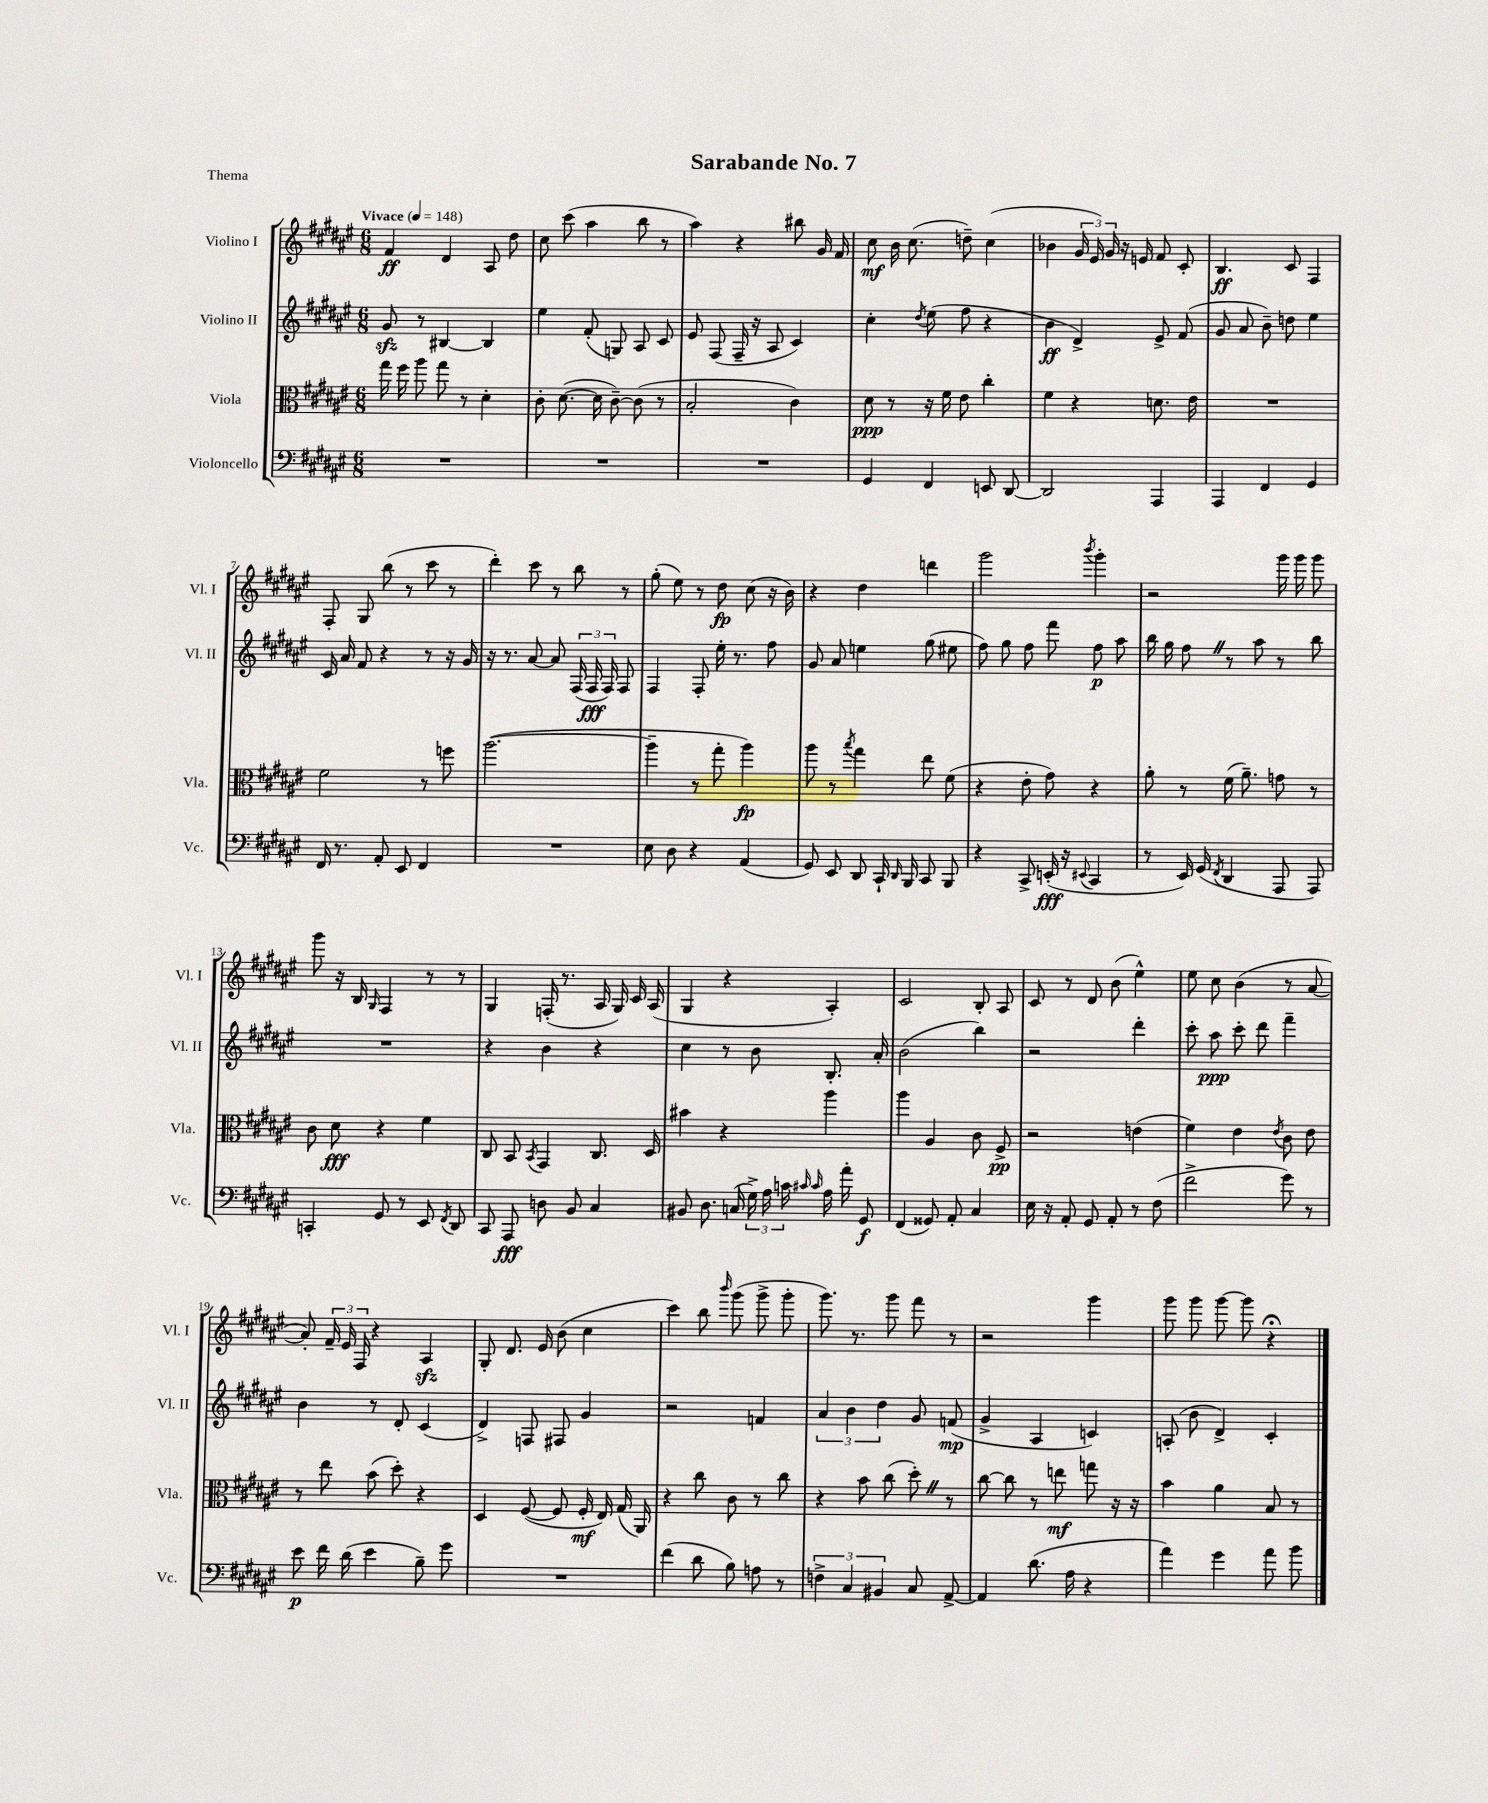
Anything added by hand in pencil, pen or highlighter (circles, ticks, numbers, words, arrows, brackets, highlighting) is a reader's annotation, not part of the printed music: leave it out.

**kern	**kern	**kern	**kern
*staff4	*staff3	*staff2	*staff1
*clefF4	*clefC3	*clefG2	*clefG2
*k[f#c#g#d#a#e#]	*k[f#c#g#d#a#e#]	*k[f#c#g#d#a#e#]	*k[f#c#g#d#a#e#]
*M6/8	*M6/8	*M6/8	*M6/8
*MM148	*MM148	*MM148	*MM148
2.r	16gg#	8g#	4f#
.	16ff#	.	.
.	8aa#	8r	.
.	8gg#	[4B#	4d#
.	8r	.	.
.	4d#'	4B#]	8A#
.	.	.	8dd#
=	=	=	=
2.r	8c#'	4ee#	8cc#
.	([8.d#	.	(8ccc#
.	.	(8f#'	4aa#
.	16d#]	.	.
.	[8c#~)	8G)	.
.	(8c#]	8A#	8bb
.	8r	8c#	8r
=	=	=	=
2.r	2B'	8e#	4aa#)
.	.	(8F#	.
.	.	16F#~	4r
.	.	16r	.
.	.	8A#	.
.	4c#)	4c#)	8bb#
.	.	.	16g#
.	.	.	16f#
=	=	=	=
4GG#	8d#	4cc#'	8cc#
.	8r	.	16b
.	.	.	(8.cc#
.	.	8qdd#	.
4FF#	16r	(8ee#	.
.	16f#	.	.
.	8e#	8ff#	8dd~)
8EE	4cc#'	4r	(4cc#
[8DD#	.	.	.
=	=	=	=
2DD#]	4f#	4b	4b-
.	4r	4d#^)	24g#
.	.	.	24e#)
.	.	.	24g#
.	.	.	16r
.	.	.	16e
4AAA#	8.d	8e#^	8f#
.	.	(8f#	8c#'
.	16e#	.	.
=	=	=	=
4AAA#	2.r	8g#	4.B
.	.	8a#	.
4FF#	.	8b~)	.
.	.	8dd	8c#
4GG#	.	4ee#	4F#
=	=	=	=
16FF#	2f#	16c#	8F#'
8.r	.	16a#	.
.	.	8f#	8G#
8AA#'	.	4r	(8bb
8EE#	.	.	8r
4FF#	8r	8r	8ccc#
.	8ff	16r	8r
.	.	16g#	.
=	=	=	=
2.r	([2.aa#	16r	4ddd#')
.	.	8.r	.
.	.	[8a#	8ccc#
.	.	8a#]	8r
.	.	(24F#	8bb
.	.	24F#	.
.	.	24F#)	.
.	.	8F#	8r
=	=	=	=
8E#	4aa#~]	4F#	(8gg#'
8D#	.	.	8ee#)
4r	8r	8F#'	8r
.	8gg#'	16ee#'	8dd#
.	.	8.r	.
(4AA#	4aa#)	.	(8cc#
.	.	8ff#	16r
.	.	.	16b)
=	=	=	=
8GG#)	8aa#	8g#	4r
8EE#	8r	8a#	.
.	8qbb	.	.
8DD#	4gg#	4ee	4dd#
16CC#`	.	.	.
16qqDD#	.	.	.
16BBB	.	.	.
8CC#	8ee#	(8gg#	4ddd
8BBB	(8f#	8ee#	.
=	=	=	=
4r	4r	8ff#)	2ggg#
.	.	8gg#	.
8CC#^	8e#'	8ff#	.
(16EE'	8g#)	8fff#	.
16r	.	.	.
8qqEE#	.	.	8qbbb
4CC#	4r	8ff#	4ggg#'
.	.	8aa#	.
=	=	=	=
8r	8a#'	16bb	2r
.	.	16gg#	.
16EE#)	8r	8ff#	.
(16GG#	.	.	.
8qFF#	.	.	.
4DD#	(16f#	8r	.
.	8.a#~)	.	.
.	.	8aa#	.
8AAA#	8g	8r	16ggg#
.	.	.	16ggg#
8AAA#)	8r	8bb	8ggg#
=	=	=	=
4CC'	8c#	2.r	8ggg#
.	8d#	.	16r
.	.	.	16B
.	.	.	16qqG#
8GG#	4r	.	4F#
8r	.	.	.
8EE#	4f#	.	8r
8qFF#	.	.	.
8DD#	.	.	8r
=	=	=	=
8CC#	8C#	4r	4G#
8AAA#	8BB	.	.
.	8qBB	.	.
8D	4GG#	4b	(16F'
.	.	.	8.r
8BB	.	.	.
4C#	8.C#	4r	16A#
.	.	.	16G#)
.	.	.	16c#
.	16D#	.	(16A#
=	=	=	=
8BB#	4b#	4cc#	4G#
8.D#	.	.	.
.	4r	8r	4r
(16C	.	.	.
24G#^)	.	8b	.
24A#	.	.	.
24c	.	.	.
16qqc#	.	.	.
16qqc#	.	.	.
16A#	4aa#	8.B'	4A#')
16a#'	.	.	.
8GG#	.	.	.
.	.	16a#'	.
=	=	=	=
(4FF#	4aa#	(2b	2c#
8GG##)	4A#	.	.
8AA#'	.	.	.
4C#	8c#	4bb)	8B'
.	8F#^	.	8A#
=	=	=	=
16E#	2r	2r	8c#
16r	.	.	.
8AA#'	.	.	8r
8GG#	.	.	8d#
8AA#'	.	.	(8b
8r	(4e	4ddd#'	4ee#^^)
(8F#	.	.	.
=	=	=	=
2f#^	4f#)	8ccc#'	8ee#
.	.	8aa#	8cc#
.	4e#	8ccc#'	(4b
.	.	8ddd#	.
.	8qe#	.	.
8g#)	8c#	4fff#~	8r
8r	8e#	.	[8a#
=	=	=	=
8e#	8r	4b	8a#'])
16f#	8ee#	.	24f#~
.	.	.	24e#
(16d#	.	.	.
.	.	.	24F#
4e#	(8b	8r	4r
.	8dd#')	8d#'	.
8B~)	4r	(4c#	4A#
8g#	.	.	.
=	=	=	=
2.r	4D#	4d#^)	8G#'
.	.	.	8.d#
.	([8F#	8F	.
.	.	.	16e#
.	8F#]	8F#	(8b
.	16F#'	4g#	4cc#
.	16E#)	.	.
.	(16G#	.	.
.	16AA#)	.	.
=	=	=	=
(4f#	4r	2r	4ccc#)
8d#	8cc#	.	8bb
.	.	.	16qqbbb
8B)	8c#	.	(8ggg#
8A	8r	4f	8ggg#^
8r	8cc#	.	8ggg#'
=	=	=	=
6F^	4r	6a#	8.ggg#)
6C#	.	6b	.
.	.	.	8.r
.	8b	.	.
6BB#	.	6dd#	.
.	(8cc#	.	8ggg#
8C#	8dd#')	8g#	8fff#
[8AA#^	8r	(8f	8r
=	=	=	=
4AA#]	[8cc#	4g#^	2r
.	8cc#]	.	.
(8.d#	8r	4A#	.
.	8ee	.	.
16A#	.	.	.
4r	8gg	4c)	4ggg#
.	16r	.	.
.	16r	.	.
=	=	=	=
4a#)	4b	(8A'	8ggg#
.	.	8b	8ggg#
4g#	4a#	4d#^)	[8ggg#
.	.	.	8ggg#]
8a#	8B	4c#'	4r;
8b	8r	.	.
==	==	==	==
*-	*-	*-	*-
